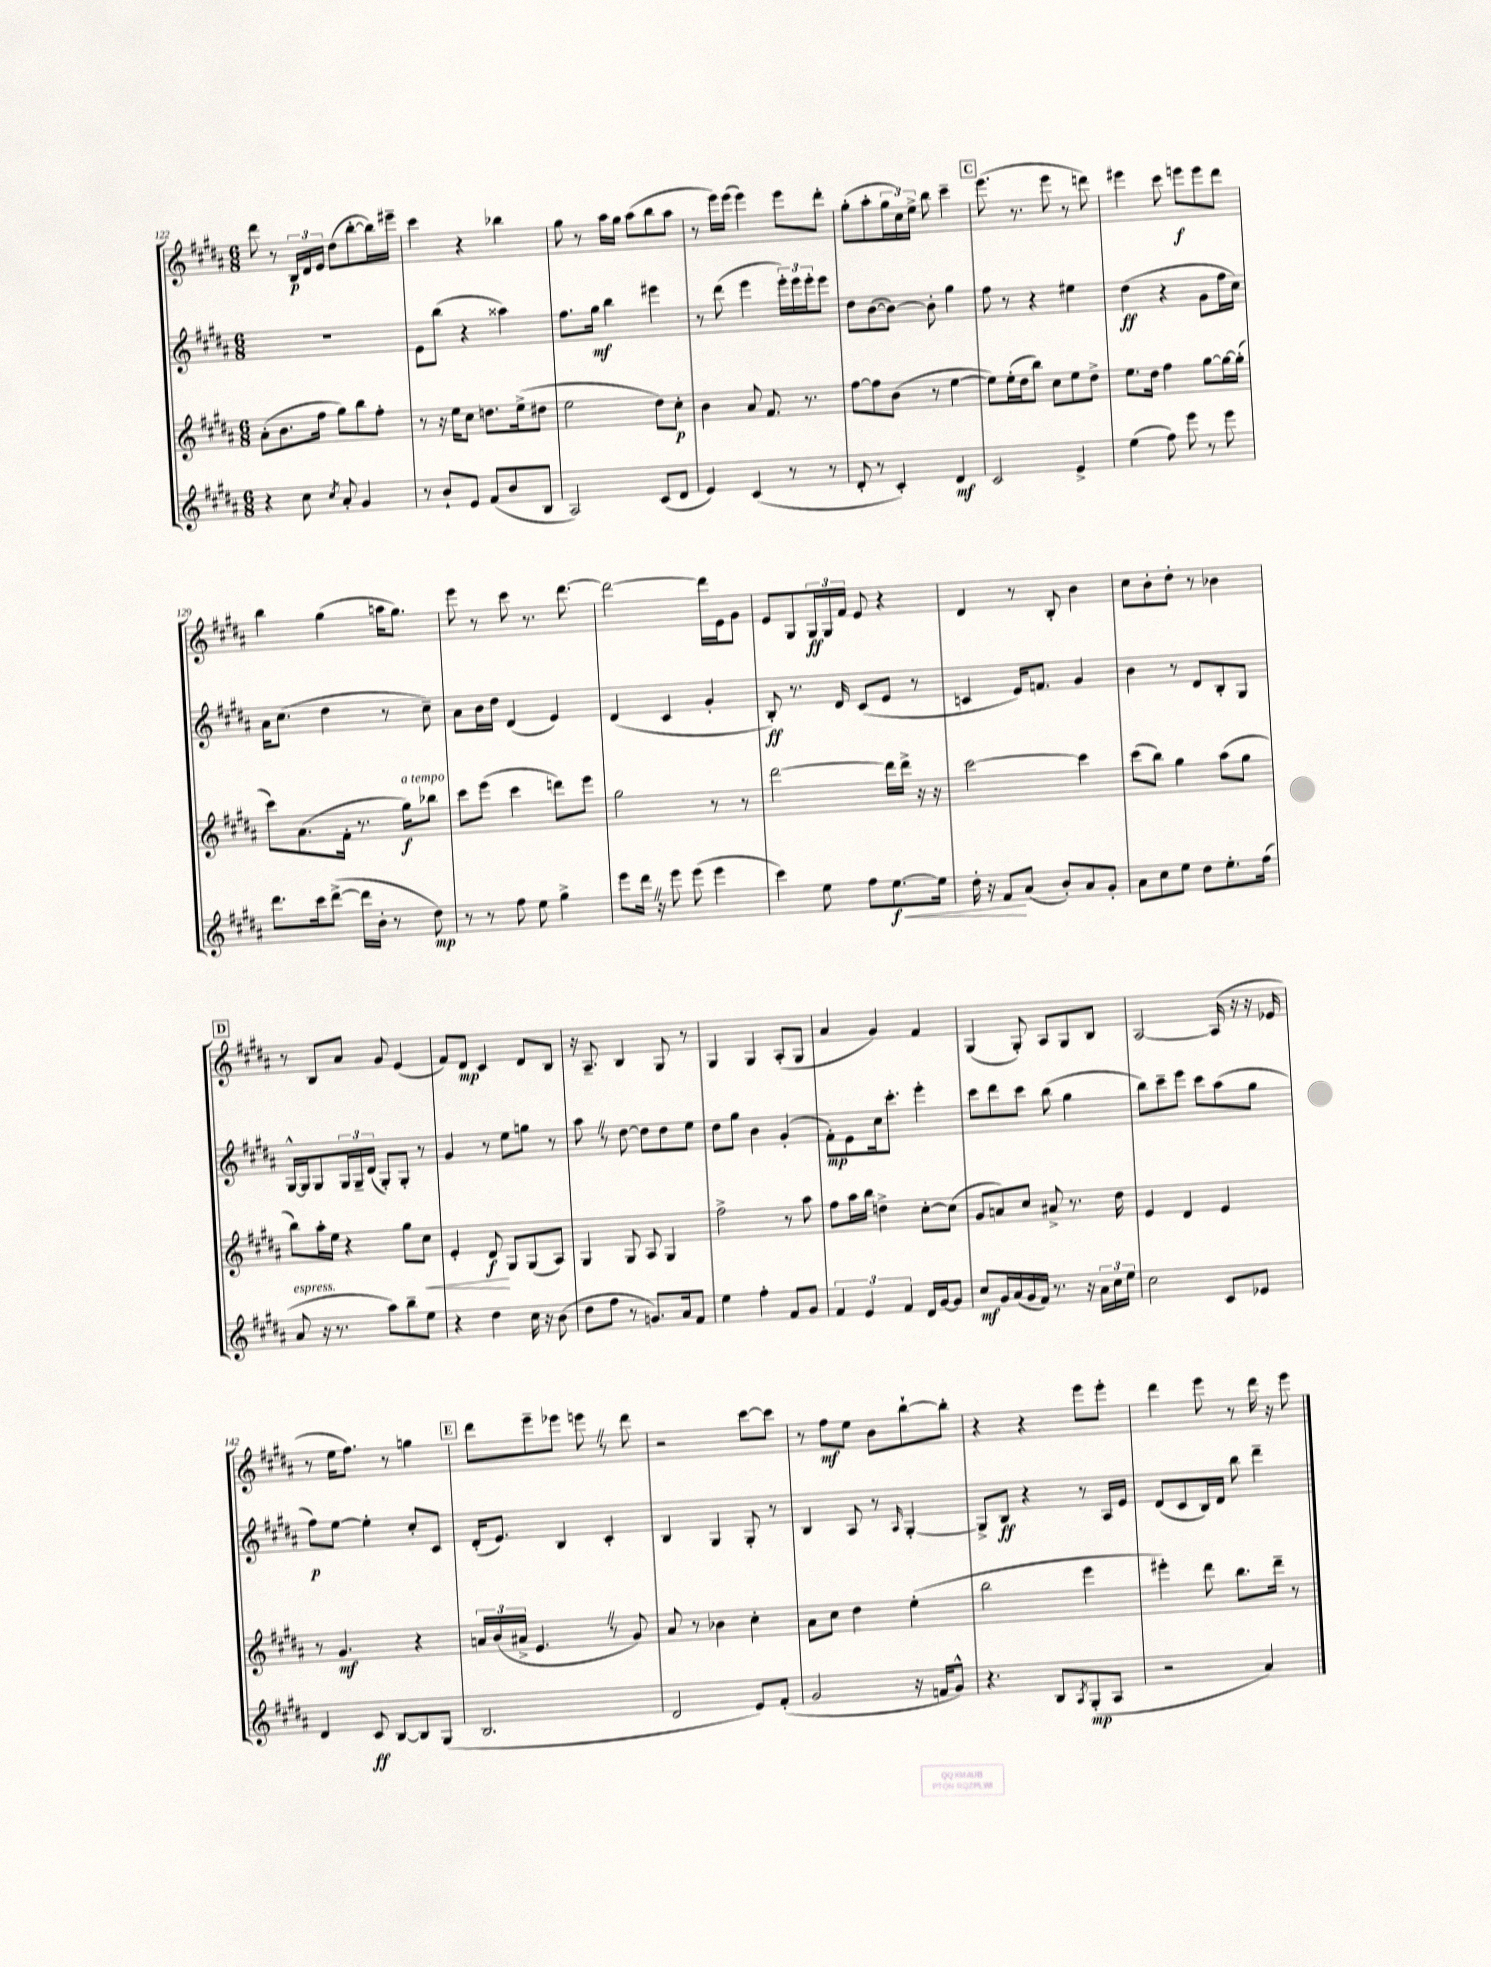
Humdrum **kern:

**kern	**kern	**kern	**kern
*staff4	*staff3	*staff2	*staff1
*clefG2	*clefG2	*clefG2	*clefG2
*k[f#c#g#d#a#]	*k[f#c#g#d#a#]	*k[f#c#g#d#a#]	*k[f#c#g#d#a#]
*M6/8	*M6/8	*M6/8	*M6/8
4r	(8a#'	2.r	8ddd#
.	8.b	.	8r
8cc#	.	.	24B
.	.	.	24d#
.	16ff#	.	.
.	.	.	24e
8qcc#	.	.	.
8a#'	8gg#)	.	(8dd#
4g#	8bb	.	[8bb'
.	8ff#'	.	16bb])
.	.	.	16eee#~
=	=	=	=
8r	8r	8e	4ccc#
8b`	16r	(8bb	.
.	16ee	.	.
8e	8cc#	4r	4r
(8f#	8.dd	.	.
8b	.	4aa##)	4bb-
.	(16ee^	.	.
8B	8dd#	.	.
=	=	=	=
2A#)	2ee	8.ff#	8gg#
.	.	.	8r
.	.	16gg#	.
.	.	4bb	16aa#
.	.	.	16gg#
.	.	.	(8aa#
(8c#	8dd#)	4eee#	8bb
8d#	8cc#'	.	8aa#
=	=	=	=
4e)	4b	8r	8r
.	.	(8ddd#	16eee)
.	.	.	(16eee
(4c#	8a#	4eee	4eee)
.	8.f#	.	.
8r	.	24eee')	8eee
.	.	24eee	.
.	8.r	.	.
.	.	24eee'	.
8r	.	8eee	8ddd#'
=	=	=	=
8d#'	[8ff#	8dd#	(8gg#'
8r	8ff#]	([8b	8aa#'
4c#')	(8b	8b_)	24gg#
.	.	.	24cc#)
.	.	.	24ee^
.	8r	8b']	8bb
4d#	[4ee	4gg#	4ccc#~
=	=	=	=
2c#	8ee])	8ff#	(8.eee
.	(16ee'	8r	.
.	16dd#	.	8.r
.	8bb)	4r	.
.	8cc#	.	8eee
4e^	8ee	4ee#	8r
.	8dd#^	.	8ddd)
=	=	=	=
(4ee	8.ee	(4dd#	4eee#
.	16dd#	.	.
8ff#)	4ff#	4r	8ccc#
8eee	.	.	8eee
8r	[8gg#	8g#	8eee
8eee	16gg#_	16ff#	8ddd#
.	(16gg#']	16cc#)	.
=	=	=	=
8.ddd#	8ccc#)	16a#	4bb
.	.	(8.cc#	.
.	(8.a#	.	.
16ccc#	.	.	.
([8ddd#^	.	4dd#	(4gg#
.	16f#'	.	.
16ddd#]	8.r	.	.
16b'	.	.	.
8r	.	8r	16aa
.	16gg#)	.	8.gg#)
8dd#)	8bb-	8cc#~)	.
=	=	=	=
8r	8ccc#	8a#	8eee
8r	(8eee	16b	8r
.	.	16dd#	.
8ff#	4ccc#	(4d#	8ccc#
8ee	.	.	8.r
4gg#^	8ddd)	4e)	.
.	.	.	[8.ddd#
.	8eee	.	.
=	=	=	=
8eee	2gg#	(4d#	2ddd#_
16ddd#	.	.	.
16r	.	.	.
8eee	.	4c#	.
(8eee	.	.	.
4eee	8r	4g#'	16ddd#]
.	.	.	16e
.	8r	.	8g#
=	=	=	=
4ccc#)	[2ddd#	8B')	8e
.	.	8.r	8G#
8ee	.	.	24G#
.	.	.	24G#
.	.	16d#	.
.	.	.	24f#
8ff#	.	(8c#	8e
[8.ee	16ddd#]	8e	4r
.	16ddd#^	.	.
.	16r	8r	.
16ee]	16r	.	.
=	=	=	=
16dd#'	[2ccc#	4c	4d#
16r	.	.	.
8f#	.	.	.
(8a#	.	16e)	8r
.	.	8.f	.
8b')	.	.	8B'
8a#	4ccc#]	4g#	4b
8g#'	.	.	.
=	=	=	=
8a#	(8ccc#	4b	8cc#
8cc#	8bb)	.	8b'
8ee	4gg#	8r	8dd#'
8dd#	.	8d#	8r
8.ee'	(8aa#	8B'	4b-
.	8gg#	8G#	.
(16ff#	.	.	.
=	=	=	=
8a#	8bb)	[16G#^^	8r
.	.	16G#]	.
16r	16aa#'	8G#	8B
8.r	16ee	.	.
.	4r	24G#	8a#
.	.	24G#~	.
.	.	(24d#	.
8aa#)	.	8G#')	8g#
8bb~	8gg#	8G#'	(4e
8ee	8cc#	8r	.
=	=	=	=
4r	4e'	4g#	8f#)
.	.	.	8d#
4dd#	8d#	8r	4c#
.	8G#	8ee	.
16cc#	(8G#	8gg	8d#
16r	.	.	.
(8b	8A#)	8r	8B
=	=	=	=
8dd#	4G#	8aa#	16r
.	.	.	8.A#~
8ff#	.	8r	.
8r	8G#	[8dd#	4B
8.g)	8A#	8dd#]	.
.	4G#	8dd#	8G#
16a#	.	.	.
8f#	.	8ee	8r
=	=	=	=
4ee	2ff#^	8dd#	4G#
.	.	8gg#	.
4ff#'	.	4b	4G#
8f#	8r	(4g#'	(8A#'
8g#	8aa#	.	8G#
=	=	=	=
6f#	8ff#	8f#')	4a#
.	16aa#	8e	.
6e	.	.	.
.	16bb	.	.
.	4dd^	16cc#	4g#)
.	.	8.ccc#'	.
6f#	.	.	.
16d#	[8cc#'	4eee'	4f#
[16g#	.	.	.
8g#]	(8cc#]	.	.
=	=	=	=
8cc#	8g#	8ccc#	(4G#
16g#	8a)	8ddd#	.
(16a#	.	.	.
16g#	8cc#	8ccc#	8G#')
16f#)	.	.	.
8.r	8a#^	(8bb	8A#
.	8.r	4gg#	8G#
16r	.	.	.
24a#	.	.	8B
24cc#	.	.	.
.	16dd#	.	.
24ee	.	.	.
=	=	=	=
2cc#	4e	8bb)	[2A#
.	.	8ccc#~	.
.	4d#	8eee	.
.	.	8ccc#	.
8c#	4e	(8aa#	(16A#]
.	.	.	16r
8e-	.	8gg#	16r
.	.	.	16e-
=	=	=	=
4d#	8r	8ff#)	8r
.	4.g#	[8ee	16ee
.	.	.	8.ff#)
8c#	.	4ee']	.
[8B	.	.	8r
8B]	4r	8cc#'	4gg
(8G#	.	8c#	.
=	=	=	=
2.B	24a	(16d#'	8ddd#
.	(24b	.	.
.	.	8.e)	.
.	24a#^	.	.
.	4.e	.	8eee~
.	.	4B	8eee-
.	.	.	8eee
.	8r	4c#'	8r
.	8g#)	.	8ddd#
=	=	=	=
2d#	8a#	4B	2r
.	8r	.	.
.	4b-	4G#	.
8e)	4cc#'	8G#'	[8ccc#
(8f#'	.	8r	8ccc#]
=	=	=	=
2g#	8a#	4B	8r
.	8cc#	.	8ff#
.	4dd#	8A#	8ee
.	.	8r	8b
.	.	16qqA#	.
16r	(4ee'	[4G#'	[8bb`
16f	.	.	.
8g#^^)	.	.	8bb']
=	=	=	=
4.r	2bb	8G#^]	4r
.	.	8B	.
.	.	4r	4r
8B	.	.	.
8qA#	.	.	.
(8G#'	4eee	8r	8eee
8A#	.	16A#	8eee'
.	.	16e	.
=	=	=	=
2r	4eee#')	(8d#	4ddd#
.	.	8c#	.
.	8ddd#	16B)	8eee
.	.	16d#	.
.	8.bb	8bb	8r
4a#)	.	4ddd#~	16ddd#
.	16ddd#~	.	16r
.	8r	.	8eee
==	==	==	==
*-	*-	*-	*-
